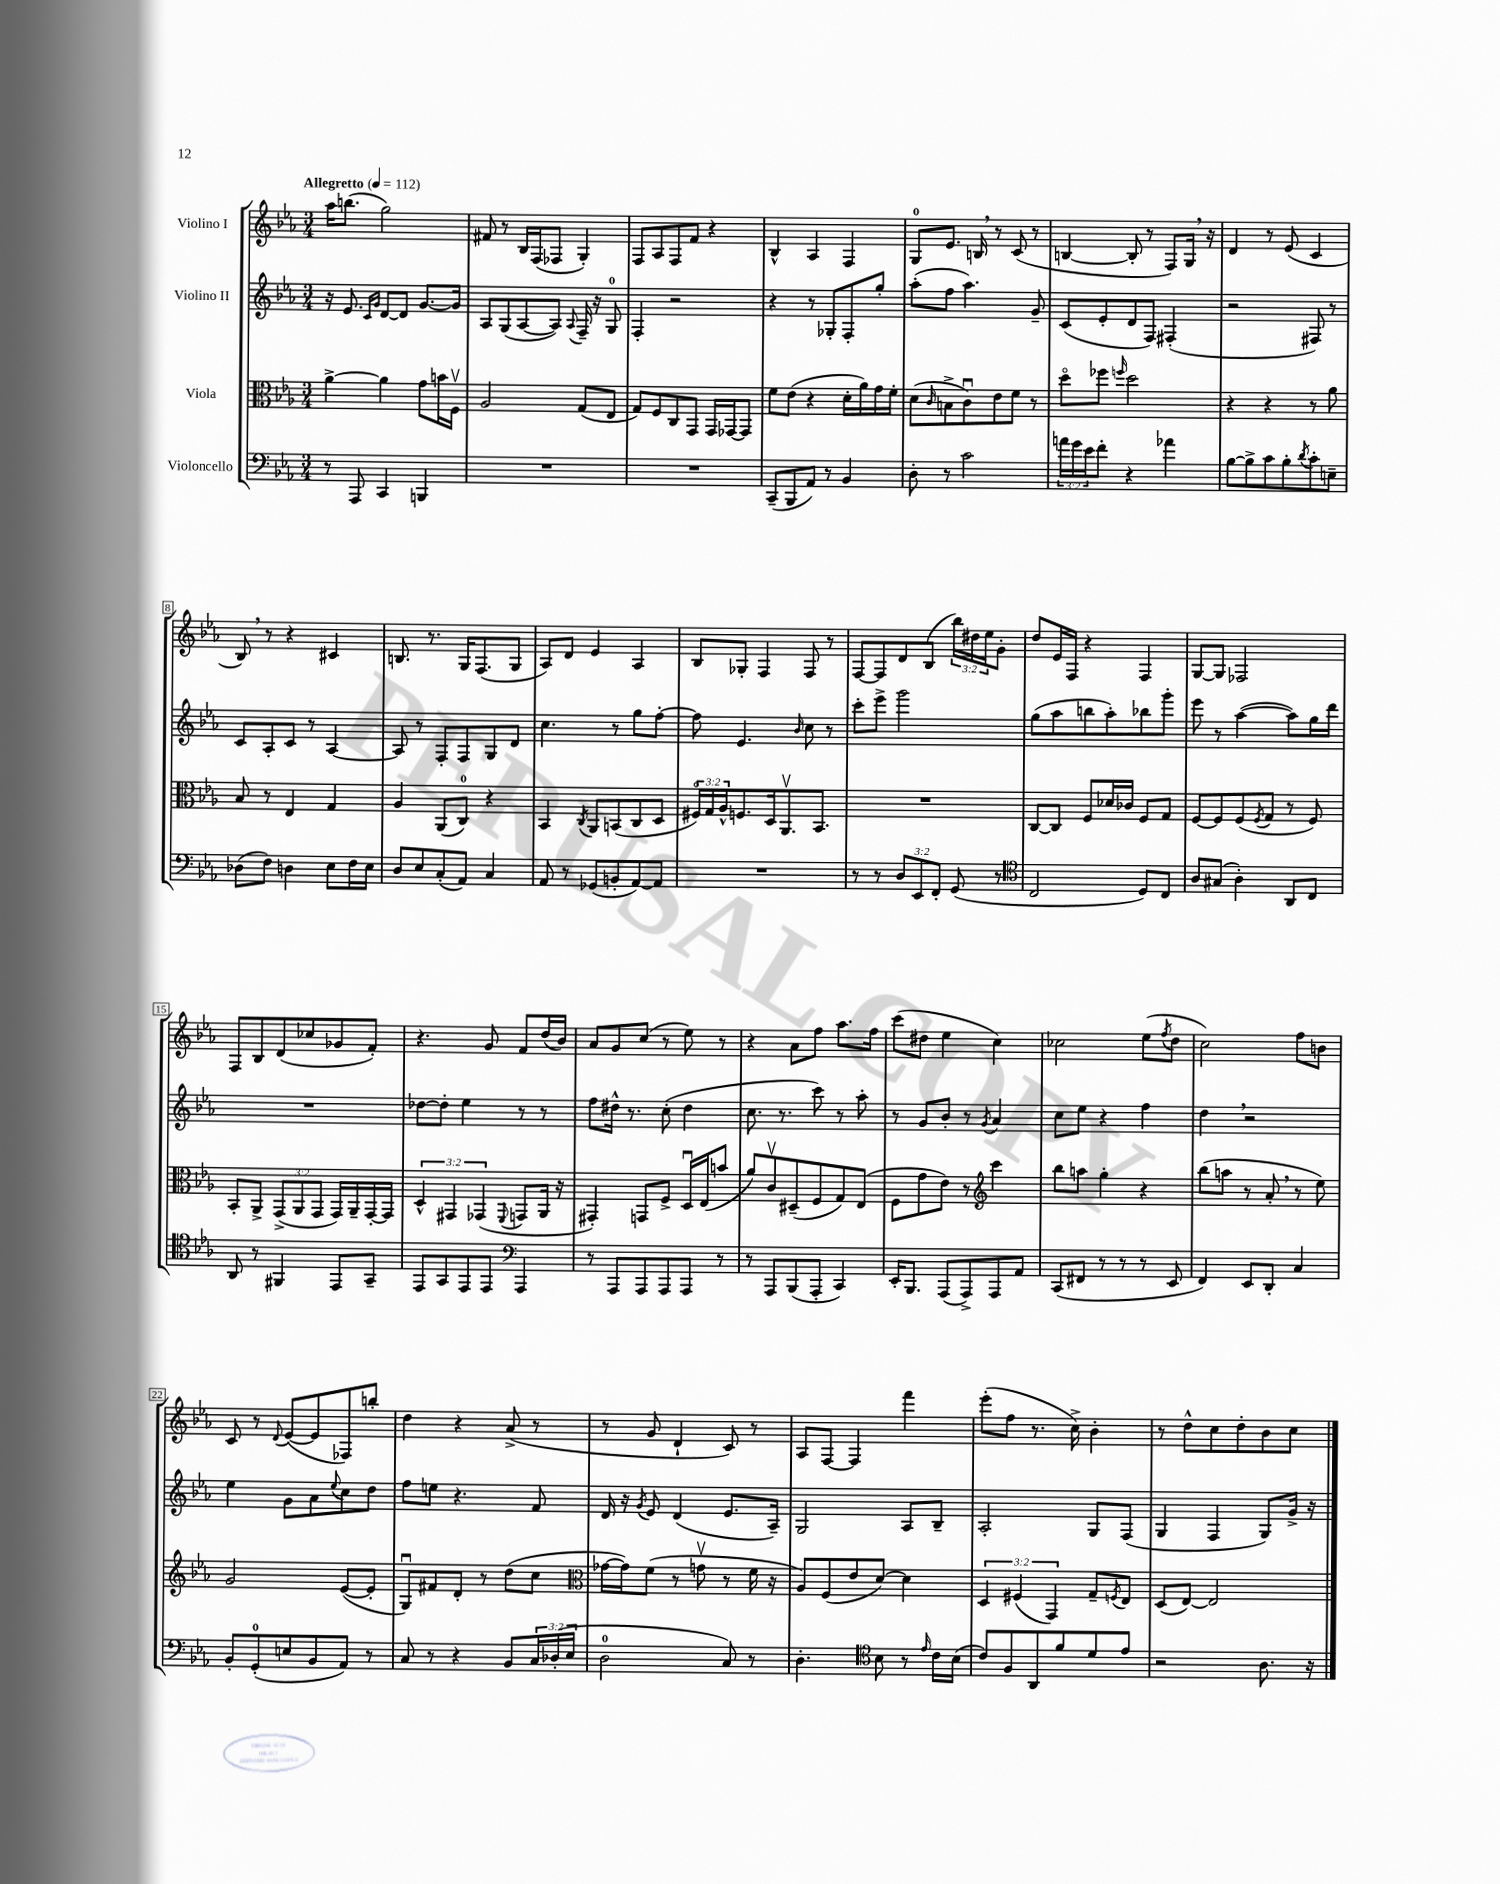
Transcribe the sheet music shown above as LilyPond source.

<<
\new StaffGroup <<
\new Staff = "s0" \with { instrumentName = "Violino I" } {
    \clef treble \key ees \major \numericTimeSignature \time 3/4 \override Staff.TupletNumber.text = #tuplet-number::calc-fraction-text \tempo "Allegretto" 4 = 112
    aes''16 b''8.( g''2) |
    fis'8 r8 bes16 f16( fes8 g4-.) |
    f8 aes8 f8 f'8 r4 |
    bes4-^ aes4 f4 |
    g8-0 ees'8. b16 \breathe r8 c'8( r8 |
    b4~ b8-. r8 f8) g16 \breathe r16 |
    d'4 r8 ees'8( c'4 |
    bes8) \breathe r8 r4 cis'4 |
    b8. r8. g16 f8.( g8 |
    aes8) d'8 ees'4 aes4 |
    bes8 ges8-. f4 f8 r8 |
    f8~ f8 d'8 bes8( \tuplet 3/2 { bes''16) dis''16 ees''16 } g'8-. |
    d''8 ees'16 f16 r4 f4 |
    g8~ g8 fes2 |
    f8 bes8 d'8( ces''8 ges'8 f'8-.) |
    r4. g'8 f'8 d''16( bes'16) |
    aes'8 g'8 c''8( r8 ees''8) r8 |
    r4 aes'8 f''8 aes''8. f''16 |
    c'''8( dis''8 ees''4 c''4) |
    ces''2 ees''8( \acciaccatura { f''8 } d''8 |
    c''2) f''8 b'8 |
    c'8 r8 \appoggiatura { d'8 } ees'8~( ees'8 fes8) b''8-. |
    d''4 r4 aes'8->( r8 |
    r8 g'8 d'4-! c'8) r8 |
    aes8 f8~ f4 f'''4 |
    ees'''8-.( f''8 r8. c''16->) bes'4-. |
    r8 d''8-^ c''8 d''8-. bes'8 c''8 \bar "|." |
}
\new Staff = "s1" \with { instrumentName = "Violino II" } {
    \clef treble \key ees \major \numericTimeSignature \time 3/4
    r16 ees'8. \grace { c'16 g'16 } d'8~ d'8 g'8.~ g'16 |
    aes8 g8( aes8~ aes8) \appoggiatura { aes8 } f16-- r16 g8-0 |
    f4-. r2 |
    r4 r8 ges8-. f8-. g''8-. |
    aes''8-.( f''8 aes''4.) g'8-- |
    c'8( ees'8-. d'8 f8) fis4-.( |
    r2 fis8) r8 |
    c'8 aes8-. c'8 r8 aes4~ |
    aes8 r8 f8-. f8 g8 d'8 |
    c''4. r8 g''8 f''8~-. |
    f''8 ees'4. \grace { bes'16 } c''8 r8 |
    c'''8-. ees'''8-> g'''2 |
    g''8( aes''8 b''8 aes''8-.) bes''8 g'''8-. |
    ees'''8 r8 aes''4~( aes''8) g''16 d'''16 |
    R2. |
    des''8~ des''8-. ees''4 r8 r8 |
    f''8 dis''16-^ r8. c''8-.( dis''4 |
    c''8. r8. c'''8) r8 aes''8-. |
    r8 g'8 bes'8-. r8 \acciaccatura { g'8 } aes'4 |
    c''8 ees''8 r4 f''4 |
    d''4 \breathe r2 |
    ees''4 g'8 aes'8 \appoggiatura { ees''8 } c''8 d''8 |
    f''8 e''8 r4. f'8 |
    d'16 r16 \acciaccatura { g'8 } ees'8 d'4( ees'8. aes16--) |
    g2 aes8 bes8-- |
    aes2-. g8 f8( |
    g4 f4 g8) g'16-> r16 \bar "|." |
}
\new Staff = "s2" \with { instrumentName = "Viola" } {
    \clef alto \key ees \major \numericTimeSignature \time 3/4 \override Staff.TupletNumber.text = #tuplet-number::calc-fraction-text
    aes'4~-> aes'4 g'8 b'16 f16\upbow |
    aes2 g8( ees8 |
    g8) f8 c8 g,8 g,16 ges,16~ ges,8 |
    f'8 ees'8( r4 d'16-. aes'16) g'16 f'16-. |
    d'8( \grace { c'16 } b8-> c'8\downbow) ees'8 f'8 r8 |
    d''8\flageolet fes''8 \grace { f''16 } d''2 |
    r4 r4 r8 aes'8 |
    bes8 r8 ees4 g4 |
    aes4 aes,8( c8-0) r4 |
    bes,4 \acciaccatura { c8 } aes,8 b,8( c8 d8 |
    \tuplet 3/2 { fis16\flageolet) g16 aes16-^ } f8. d16 aes,8.\upbow bes,8. |
    R2. |
    c8~ c8 f8 des'16 ces'16 f8 g8 |
    f8~ f8 f8( \acciaccatura { f8 } g8 r8 f8) |
    bes,8-. aes,8-> \tuplet 3/2 { g,8->( aes,8 g,8 } g,16) aes,16-- g,16~-. g,16 |
    \tuplet 3/2 { d4-^ gis,4 ges,4( } \appoggiatura { f,8 } g,8 aes,16 r16 |
    gis,4-.) g,8 f8-> d16\downbow ees16( b'8 |
    aes'8) c'8\upbow dis8--( f8 g8) ees8( |
    f8 g'8 ees'8) r8 \clef treble c'''4 |
    bes''8 a''8 g''4-. r4 |
    bes''8( a''8 r8 aes'8-. \breathe r8 ees''8) |
    g'2 ees'8~( ees'8-. |
    g8\downbow) fis'8 d'8-. r8 d''8( c''8 |
    \clef alto ges'16~ ges'16) f'8( r8 g'8\upbow r8 f'16 r16 |
    aes8) f8( ees'8 d'8~) d'4 |
    \tuplet 3/2 { d4 fis4( g,4) } g8-- \acciaccatura { f8 } ees8 |
    d8( ees8~) ees2 \bar "|." |
}
\new Staff = "s3" \with { instrumentName = "Violoncello" } {
    \clef bass \key ees \major \numericTimeSignature \time 3/4 \override Staff.TupletNumber.text = #tuplet-number::calc-fraction-text
    r8 aes,,8 c,4 b,,4 |
    R2. |
    R2. |
    c,8--( bes,,8 aes,8) r8 bes,4 |
    d8-. r8 c'2 |
    \tuplet 3/2 { a'16 g'16 ees'16 } f'8-. r4 aes'4 |
    bes8~ bes8-> c'8 bes8-. \acciaccatura { d'8 } c'8-. e8-- |
    des8( f8) d4 ees8 f16 ees16 |
    d8 ees8 c8-.( aes,8) c4 |
    aes,8 r8 ges,8( b,8-. aes,8~) aes,8 |
    R2. |
    r8 r8 \tuplet 3/2 { d8 ees,8 f,8-. } g,8( r8 |
    \clef tenor c2 d8) c8 |
    aes8 gis8( aes4-.) aes,8 c8 |
    aes,8 r8 fis,4 ees,8 g,8-- |
    ees,8 g,8 ees,8 ees,8 \clef bass aes,,4 |
    r8 aes,,8 aes,,8 aes,,8 aes,,8 r8 |
    r8 aes,,8 bes,,8( aes,,8-. c,4) |
    ees,16-. bes,,8. aes,,8( aes,,8->) aes,,8 aes,8 |
    c,8( fis,8 r8 r8 r8 ees,8 |
    f,4) ees,8 d,8-. c4 |
    bes,8-. g,8-0-.( e8 bes,8 aes,8) r8 |
    c8 r8 r4 bes,8 \tuplet 3/2 { c16 des16-.( ees16 } |
    d2-0 c8) r8 |
    d4.-. \clef tenor bes8 r8 \grace { ees'16 } c'16 bes16( |
    c'8) f8 aes,8 f'8 d'8 ees'8 |
    r2 aes8. r16 \bar "|." |
}
>>
>>
\layout { \context { \Score \override BarNumber.stencil = #(make-stencil-boxer 0.1 0.3 ly:text-interface::print) } }
